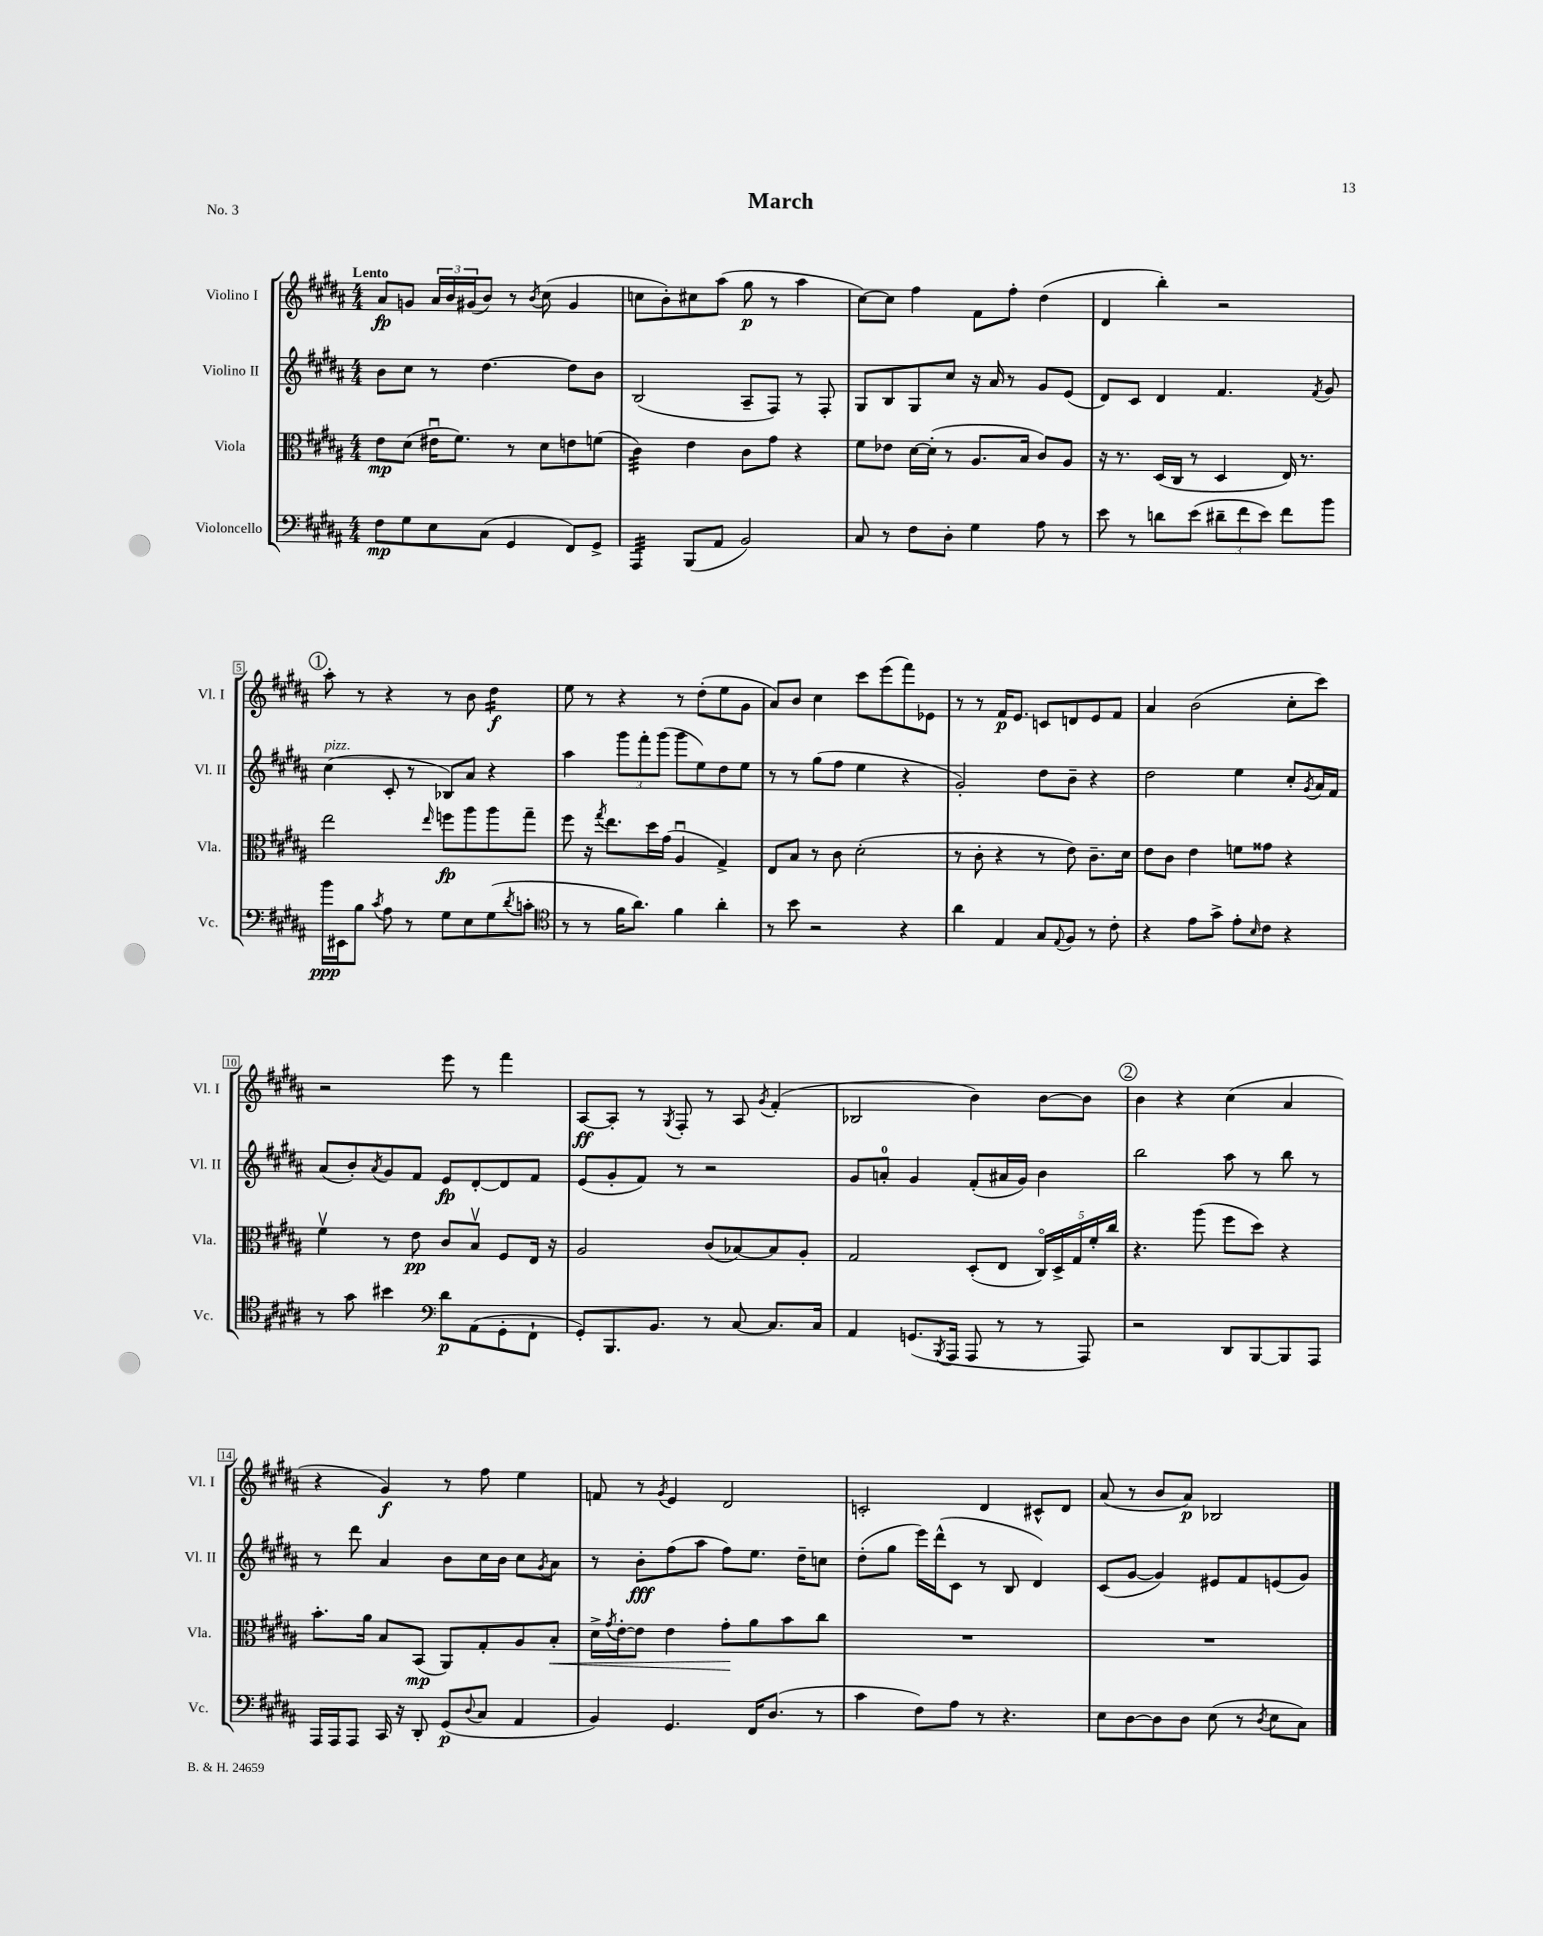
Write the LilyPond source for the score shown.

\header { title = "March" piece = "No. 3" }
<<
\new StaffGroup <<
\new Staff = "s0" \with { instrumentName = "Violino I" shortInstrumentName = "Vl. I" } {
    \clef treble \key b \major \numericTimeSignature \time 4/4 \tempo "Lento"
    ais'8\fp g'8 \tuplet 3/2 { ais'16 b'16 gis'16( } b'8) r8 \acciaccatura { b'8 } cis''8( gis'4 |
    c''8 b'8-.) cis''8 ais''8( gis''8\p r8 ais''4 |
    cis''8~) cis''8 fis''4 fis'8 fis''8-. dis''4( |
    dis'4 b''4-.) r2 |
    \mark \markup { \circle "1" } ais''8-. r8 r4 r8 b'8 dis''4:16\f |
    e''8 r8 r4 r8 dis''8-.( e''8 gis'8 |
    ais'8) b'8 cis''4 cis'''8 e'''8( fis'''8) ees'8 |
    r8 r8 fis'16\p e'8. c'8 d'8 e'8 fis'8 |
    ais'4 b'2( cis''8-. cis'''8) |
    r2 e'''8 r8 fis'''4 |
    ais8~\ff ais8-. r8 \acciaccatura { gis8 } fis8-. r8 ais8 \acciaccatura { gis'8 } fis'4-.( |
    bes2 b'4) b'8~ b'8 |
    \mark \markup { \circle "2" } b'4 r4 cis''4( ais'4 |
    r4 gis'4\f) r8 fis''8 e''4 |
    f'8 r8 \acciaccatura { gis'8 } e'4 dis'2 |
    c'2-. dis'4 cis'8-^ dis'8 |
    ais'8( r8 b'8 ais'8\p) bes2 \bar "|." |
}
\new Staff = "s1" \with { instrumentName = "Violino II" shortInstrumentName = "Vl. II" } {
    \clef treble \key b \major \numericTimeSignature \time 4/4
    b'8 cis''8 r8 dis''4.~ dis''8 b'8 |
    b2( ais8-- fis8) r8 fis8-. |
    gis8 b8 gis8 cis''8 r16 ais'16 r8 gis'8 e'8( |
    dis'8) cis'8 dis'4 fis'4. \acciaccatura { fis'8 } gis'8 |
    \mark \markup { \circle "1" } cis''4^\markup { \italic "pizz." }( cis'8-. r8 bes8) ais'8 r4 |
    ais''4 \tuplet 3/2 { gis'''8 fis'''8-. gis'''8( } gis'''8 e''8) dis''8 e''8 |
    r8 r8 gis''8( fis''8 e''4 r4 |
    gis'2-.) dis''8 b'8-- r4 |
    dis''2 e''4 cis''8-. \acciaccatura { gis'8 } ais'16 fis'16 |
    ais'8( b'8-.) \acciaccatura { ais'8 } gis'8 fis'8 e'8\fp dis'8~-. dis'8 fis'8 |
    e'8( gis'8-. fis'8) r8 r2 |
    gis'8 a'8-0-. gis'4 fis'8-.( ais'16 gis'16) b'4 |
    \mark \markup { \circle "2" } b''2 ais''8 r8 b''8 r8 |
    r8 dis'''8 ais'4 b'8 cis''16 b'16 cis''8 \acciaccatura { gis'8 } ais'8 |
    r8 b'8-.\fff fis''8( ais''8 fis''8) e''8. dis''16-- c''8 |
    dis''8-.( gis''8 e'''16) dis'''16-^( cis'8 r8 b8 dis'4) |
    cis'8( gis'8~ gis'4) eis'8 fis'8 e'8( gis'8) \bar "|." |
}
\new Staff = "s2" \with { instrumentName = "Viola" shortInstrumentName = "Vla." } {
    \clef alto \key b \major \numericTimeSignature \time 4/4
    e'8\mp dis'8( eis'16\downbow fis'8.) r8 dis'8 e'8 f'8( |
    cis'4:32) e'4 cis'8 gis'8 r4 |
    fis'8 ees'8 dis'16~ dis'16-.( r8 ais8. b16 cis'8) ais8 |
    r16 r8. dis16( cis16 r8 dis4 e16) r8. |
    \mark \markup { \circle "1" } e''2 \grace { e''16 } f''8\fp ais''8 ais''8 gis''8-- |
    fis''8 r16 \acciaccatura { gis''8 } e''8. dis''16 gis'16( ais4\downbow gis4->) |
    e8 b8 r8 cis'8 dis'2-.( |
    r8 cis'8-. r4 r8 e'8) cis'8.-- dis'16 |
    e'8 cis'8 e'4 f'8 gisis'8 r4 |
    fis'4\upbow r8 e'8\pp cis'8 b8\upbow fis8 e16 r16 |
    ais2 cis'8( bes8~) bes8 ais8-. |
    gis2 dis8-.( e8 \tuplet 5/4 { cis16\flageolet) dis16-> gis16 fis'16-. cis''16 } |
    \mark \markup { \circle "2" } r4. ais''8( fis''8 dis''8) r4 |
    b'8.-. ais'16 b8 b,8\mp( ais,8) gis8-. ais8 b8-.\< |
    dis'16-> \acciaccatura { gis'8 } e'16~-. e'8 e'4 gis'8-.\! ais'8 b'8 cis''8 |
    R1 |
    R1 \bar "|." |
}
\new Staff = "s3" \with { instrumentName = "Violoncello" shortInstrumentName = "Vc." } {
    \clef bass \key b \major \numericTimeSignature \time 4/4
    fis8\mp gis8 e8 cis8( gis,4 fis,8) gis,8-> |
    ais,,4:32 b,,8( ais,8 b,2) |
    cis8 r8 fis8 dis8-. gis4 ais8 r8 |
    e'8 r8 d'8 e'8( \tuplet 3/2 { dis'8-- fis'8 e'8) } fis'8 b'8 |
    \mark \markup { \circle "1" } b'16\ppp eis,16 b8 \acciaccatura { cis'8 } ais8 r8 gis8 e8 gis8( \acciaccatura { dis'8 } c'8-. |
    \clef tenor r8 r8 fis'16 ais'8.) fis'4 ais'4-. |
    r8 b'8 r2 r4 |
    ais'4 e4 gis8 \appoggiatura { e8 } fis8 r8 cis'8-. |
    r4 e'8 gis'8-> e'8-. \grace { b16 } cis'8 r4 |
    r8 gis'8 bis'4 \clef bass dis'8\p ais,8( gis,8-. fis,8-! |
    gis,8-.) b,,8. b,8. r8 cis8~ cis8. cis16 |
    ais,4 g,8.( \acciaccatura { b,,8 } ais,,16 ais,,8 r8 r8 ais,,8) |
    \mark \markup { \circle "2" } r2 dis,8 b,,8~ b,,8 ais,,8 |
    ais,,16 ais,,16 ais,,8 cis,16 r16 dis,8-. gis,8\p( \appoggiatura { dis8 } cis8 ais,4 |
    b,4) gis,4. fis,16 dis8.( r8 |
    cis'4 fis8) ais8 r8 r4. |
    e8 dis8~ dis8 dis8 e8( r8 \acciaccatura { dis8 } e8 cis8) \bar "|." |
}
>>
>>
\layout { \context { \Score \override BarNumber.stencil = #(make-stencil-boxer 0.1 0.3 ly:text-interface::print) } }
